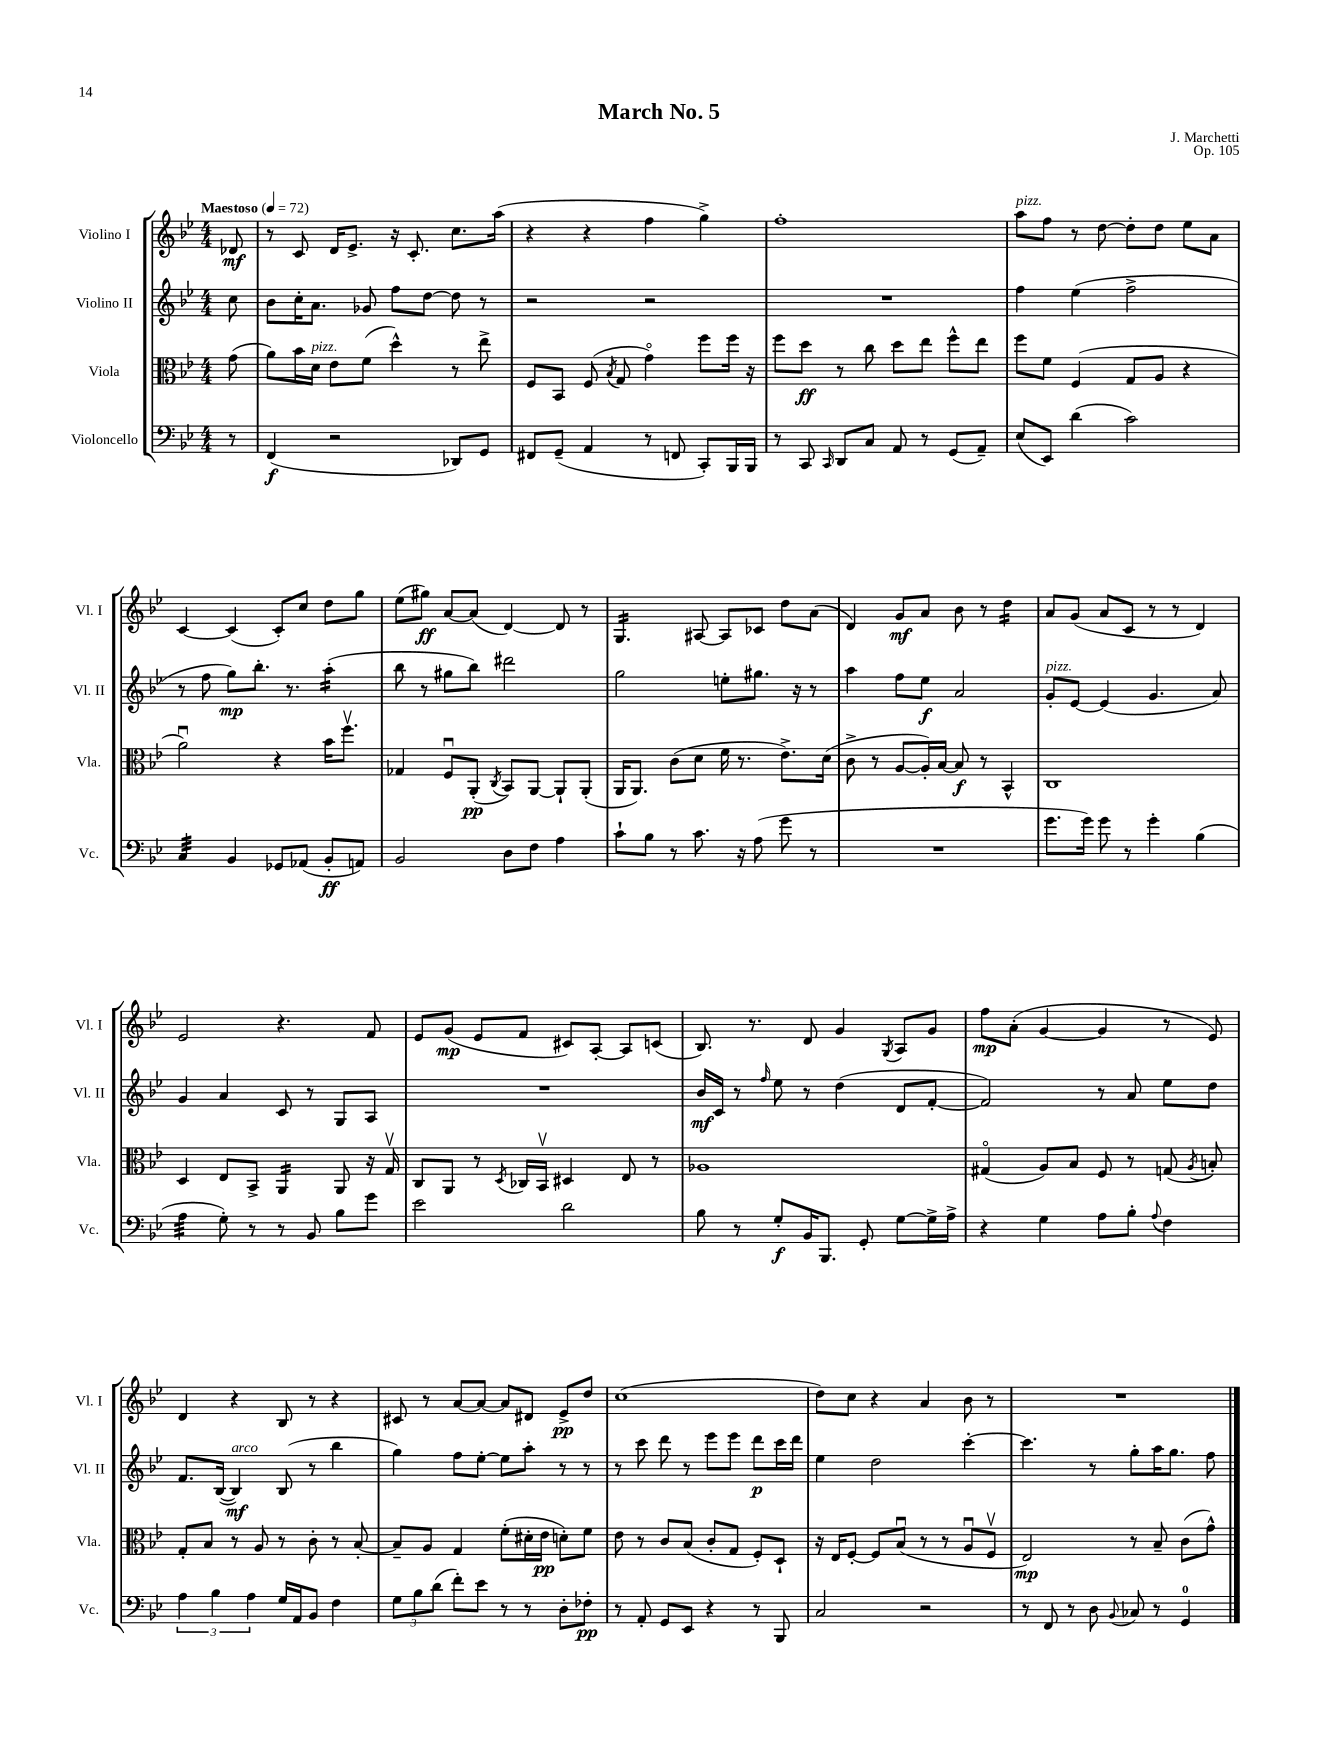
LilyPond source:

\header { title = "March No. 5" composer = "J. Marchetti" opus = "Op. 105" }
<<
\new StaffGroup <<
\new Staff = "s0" \with { instrumentName = "Violino I" shortInstrumentName = "Vl. I" } {
    \clef treble \key bes \major \numericTimeSignature \time 4/4 \partial 8 \tempo "Maestoso" 4 = 72
    \autoBeamOff des'8\mf |
    r8 c'8 d'16[ ees'8.]-> r16 c'8.-. c''8.[ a''16]( |
    r4 r4 f''4 g''4->) |
    f''1-. |
    a''8[^\markup { \italic "pizz." } f''8] r8 d''8~ d''8[-. d''8] ees''8[ a'8] |
    c'4~ c'4( c'8[-.) c''8] d''8[ g''8] |
    ees''8[( gis''8]\ff) a'8[~ a'8]( d'4~) d'8 r8 |
    g4.:16 ais8~ ais8[ ces'8] d''8[ a'8]( |
    d'4) g'8[\mf a'8] bes'8 r8 d''4:16 |
    a'8[ g'8]( a'8[ c'8] r8 r8 d'4) |
    ees'2 r4. f'8 |
    ees'8[ g'8]\mp( ees'8[ f'8] cis'8[) a8]~-. a8[ c'8]( |
    bes8.) r8. d'8 g'4 \acciaccatura { g8 } a8[ g'8] |
    f''8[\mp a'8]-.( g'4~ g'4 r8 ees'8) |
    d'4 r4 bes8 r8 r4 |
    cis'8 r8 a'8[~ a'8]~ a'8[ dis'8] ees'8[->\pp d''8] |
    c''1( |
    d''8[) c''8] r4 a'4 bes'8 r8 |
    R1 \bar "|." |
}
\new Staff = "s1" \with { instrumentName = "Violino II" shortInstrumentName = "Vl. II" } {
    \clef treble \key bes \major \numericTimeSignature \time 4/4 \partial 8
    \autoBeamOff c''8 |
    bes'8[ c''16-. a'8.] ges'8 f''8[ d''8]~ d''8 r8 |
    r2 r2 |
    R1 |
    f''4 ees''4( f''2-> |
    r8 f''8 g''8[\mp) bes''8.]-. r8. a''4:16-.( |
    bes''8 r8 gis''8[ bes''8]) dis'''2 |
    g''2 e''8[-. gis''8.] r16 r8 |
    a''4 f''8[ ees''8]\f a'2 |
    g'8[-.^\markup { \italic "pizz." } ees'8]~ ees'4( g'4. a'8) |
    g'4 a'4 c'8 r8 g8[ a8] |
    R1 |
    bes'16[\mf c'16] r8 \grace { f''16 } ees''8 r8 d''4( d'8[ f'8]~-. |
    f'2) r8 a'8 ees''8[ d''8] |
    f'8.[ bes16]~( bes4\mf^\markup { \italic "arco" }) bes8( r8 bes''4 |
    g''4) f''8[ ees''8]~-. ees''8[ a''8]-. r8 r8 |
    r8 c'''8 d'''8 r8 ees'''8[ ees'''8] d'''8[\p c'''16 d'''16] |
    ees''4 d''2 c'''4~-. |
    c'''4. r8 g''8[-. a''16 g''8.] f''8 \bar "|." |
}
\new Staff = "s2" \with { instrumentName = "Viola" shortInstrumentName = "Vla." } {
    \clef alto \key bes \major \numericTimeSignature \time 4/4 \partial 8
    \autoBeamOff g'8( |
    a'8[) bes'16 d'16]^\markup { \italic "pizz." } ees'8[ f'8]( d''4-^) r8 ees''8-> |
    f8[ bes,8] f8( \acciaccatura { bes8 } g8 g'4\flageolet) f''8[ f''16] r16 |
    f''8[ d''8]\ff r8 c''8 d''8[ ees''8] f''8[-^ ees''8] |
    f''8[ f'8] f4( g8[ a8] r4 |
    a'2\downbow) r4 bes'16[ f''8.]\upbow |
    ges4 f8[\downbow a,8]-.\pp( \acciaccatura { c8 } bes,8[) a,8]~ a,8[-! a,8]-.( |
    a,16[ a,8.]) c'8[( d'8] f'16 r8. ees'8.[->) d'16]( |
    c'8-> r8 a8[~ a16-.) bes16]~ bes8\f r8 bes,4-^ |
    c1 |
    d4 ees8[ bes,8]-> a,4:16 a,8 r16 g16\upbow |
    c8[ a,8] r8 \acciaccatura { d8 } ces16[ bes,16]\upbow dis4 ees8 r8 |
    aes1 |
    gis4\flageolet( a8[) bes8] f8 r8 g8( \acciaccatura { a8 } b8-.) |
    g8[-. bes8] r8 a8 r8 c'8-. r8 bes8~-. |
    bes8[-- a8] g4 f'8[-.( dis'16-. ees'16]\pp d'8[-.) f'8] |
    ees'8 r8 c'8[ bes8]( c'8[-. g8] f8[-.) d8]-! |
    r16 ees16[ f8]~-. f8[ bes8]\downbow( r8 r8 a8[\downbow f8]\upbow |
    ees2\mp) r8 bes8-- c'8[( g'8]-^) \bar "|." |
}
\new Staff = "s3" \with { instrumentName = "Violoncello" shortInstrumentName = "Vc." } {
    \clef bass \key bes \major \numericTimeSignature \time 4/4 \partial 8
    \autoBeamOff r8 |
    f,4\f( r2 des,8[) g,8] |
    fis,8[ g,8]--( a,4 r8 f,8 c,8[-.) bes,,16 bes,,16] |
    r8 c,8 \grace { c,16 } d,8[ c8] a,8 r8 g,8[( a,8]--) |
    ees8[( ees,8]) d'4( c'2) |
    c4:32 bes,4 ges,8[ aes,8]( bes,8[-.\ff a,8]) |
    bes,2 d8[ f8] a4 |
    c'8[-! bes8] r8 c'8. r16 a8( g'8 r8 |
    R1 |
    g'8.[ g'16]) g'8 r8 g'4-. bes4( |
    a4:32 g8-.) r8 r8 bes,8 bes8[ g'8] |
    ees'2 d'2 |
    bes8 r8 g8[-.\f bes,16 bes,,8.] g,8-. g8[~ g16-> a16]-> |
    r4 g4 a8[ bes8]-. \appoggiatura { a8 } f4 |
    \tuplet 3/2 { a4 bes4 a4 } g16[ a,16 bes,8] f4 |
    \tuplet 3/2 { g8[ bes8 d'8]( } f'8[-.) ees'8] r8 r8 d8[-. fes8]-.\pp |
    r8 a,8-. g,8[ ees,8] r4 r8 bes,,8 |
    c2 r2 |
    r8 f,8 r8 d8 \appoggiatura { bes,8 } ces8 r8 g,4-0 \bar "|." |
}
>>
>>
\layout { \context { \Score \remove "Bar_number_engraver" } }
